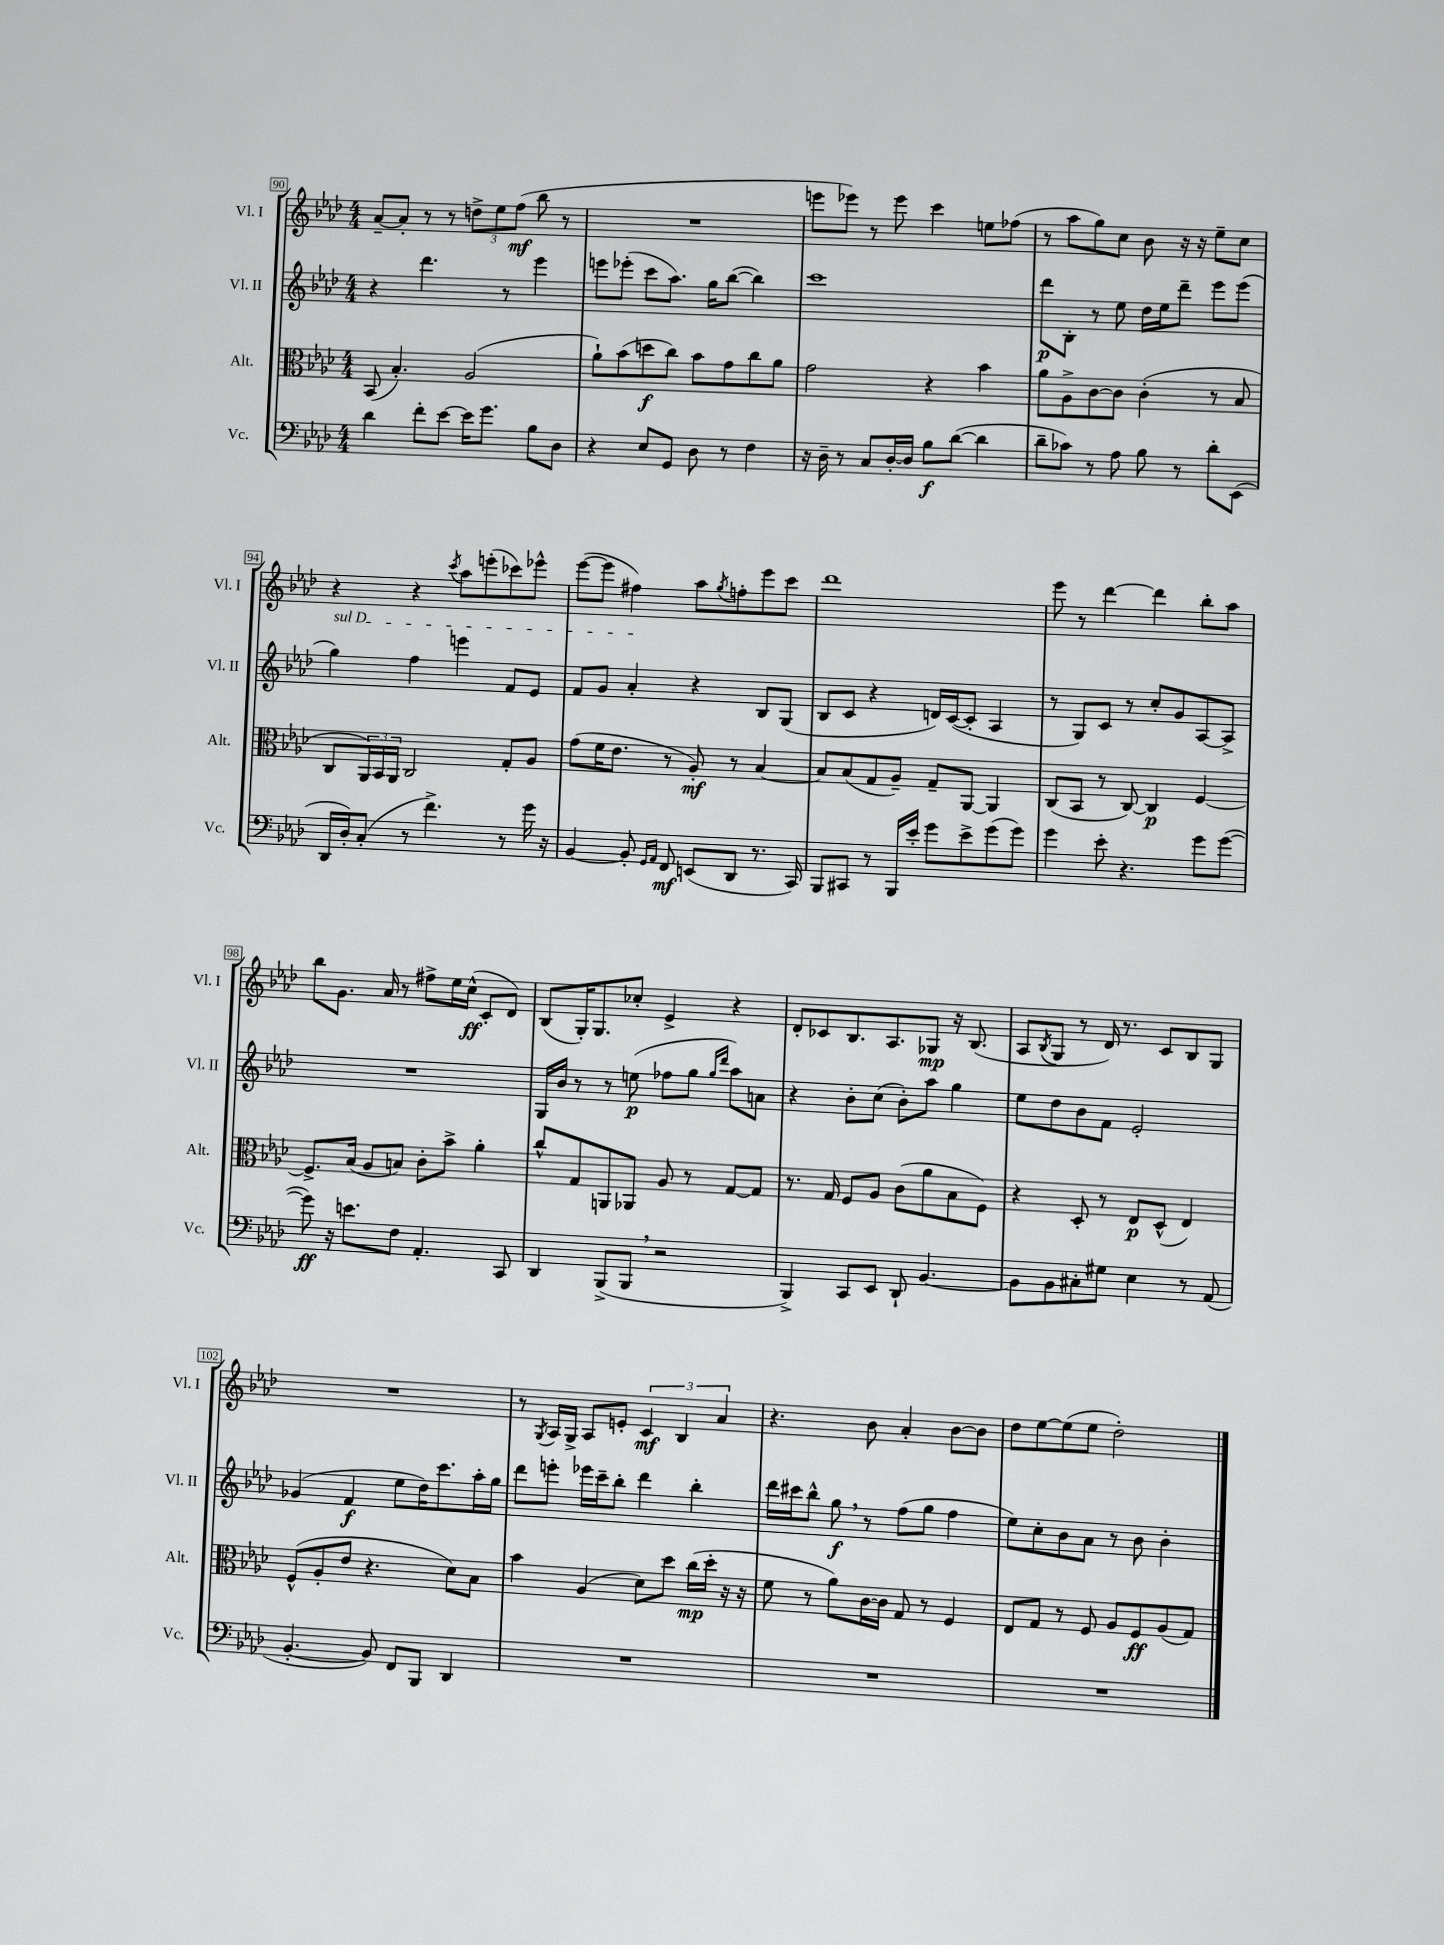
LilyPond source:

<<
\new StaffGroup <<
\new Staff = "s0" \with { instrumentName = "Vl. I" shortInstrumentName = "Vl. I" } {
    \clef treble \key aes \major \numericTimeSignature \time 4/4
    aes'8~-- aes'8-. r8 r8 \tuplet 3/2 { d''8-> ees''8 f''8\mf( } bes''8 r8 |
    R1 |
    e'''8 ees'''8) r8 ees'''8 c'''4 e''8 fes''8( |
    r8 aes''8 g''8) c''8 bes'8 r16 r16 ees''8-- c''8 |
    r4 r4 \acciaccatura { c'''8 } aes''8 e'''8-.( ces'''8) ees'''8-^ |
    ees'''8~( ees'''8 fis''4) aes''8 \acciaccatura { g''8 } f''8-. ees'''8 c'''8 |
    des'''1 |
    ees'''8 r8 des'''4~ des'''4 bes''8-. aes''8 |
    bes''8 g'8. aes'16 r8 fis''8-> ees''16 c''16-^\ff( c'8-. des'8) |
    bes8( g16-.) g8. ces''8-. ees'4-> r4 |
    des'8-. ces'8 bes8. aes8. ges8\mp r16 bes8.( |
    aes8 \acciaccatura { bes8 } g8 r8 des'16) r8. c'8 bes8 g8 |
    R1 |
    r8 \acciaccatura { g8 } aes16 g16-> aes8 e'8-. \tuplet 3/2 { c'4\mf bes4 aes'4 } |
    r4. bes'8 aes'4-. bes'8~ bes'8 |
    des''8 ees''8~ ees''8( ees''8 des''2-.) \bar "|." |
}
\new Staff = "s1" \with { instrumentName = "Vl. II" shortInstrumentName = "Vl. II" } {
    \clef treble \key aes \major \numericTimeSignature \time 4/4
    r4 des'''4. r8 ees'''4 |
    e'''8 ees'''8-.( c'''8 aes''8.) g''16 bes''8~( bes''4) |
    c'''1 |
    des'''8\p bes8-. r8 ees''8 des''16 ees''16 des'''8-- ees'''8 ees'''8( |
    \once \override TextSpanner.bound-details.left.text = \markup { \italic "sul D" } g''4\startTextSpan) f''4 e'''4 f'8 ees'8 |
    f'8 g'8 aes'4-.\stopTextSpan r4 bes8 g8( |
    bes8 c'8 r4 d'16) c'16~( c'8-. aes4 |
    r8 g8) c'8 r8 c''8-. g'8 aes8~ aes8-> |
    R1 |
    g16 bes'16 r8 r8 e''8\p( fes''8 g''8 \grace { g''16 des'''16 } aes''8) a'8 |
    r4 bes'8-. c''8( bes'8-.) aes''8 g''4 |
    ees''8 des''8 bes'8 f'8 ees'2-. |
    ges'4( f'4\f ees''8 des''16) c'''8. aes''16-. g''16 |
    des'''8 e'''8-. ees'''16 c'''16-- bes''8-. des'''4 bes''4-. |
    des'''16 cis'''16 bes''8-^ g''8\f \breathe r8 f''8( g''8 f''4 |
    ees''8) c''8-. bes'8 aes'8 r8 bes'8 bes'4-. \bar "|." |
}
\new Staff = "s2" \with { instrumentName = "Alt." shortInstrumentName = "Alt." } {
    \clef alto \key aes \major \numericTimeSignature \time 4/4
    bes,8( bes4.-.) aes2( |
    aes'8-!) bes'8( d''8\f c''8) bes'8 g'8 c''8 aes'8 |
    g'2 r4 bes'4 |
    aes'8 aes8-> c'8~ c'8 c'4-.( r8 bes8 |
    c8 \tuplet 3/2 { aes,16) bes,16 aes,16 } c2 g8-. aes8 |
    g'8( f'16 ees'8. r8 aes8-.\mf) r8 bes4~ |
    bes8 bes8( g8 aes8--) g8-- aes,8~ aes,4 |
    c8( bes,8 r8 c8~) c4\p f4~ |
    f8.-> bes16( aes8 b8) c'8-. bes'8-> aes'4-. |
    c''8-^ g8 a,8 aes,8 aes8 r8 g8~ g8 |
    r8. g16 f8 aes8 c'8( aes'8 bes8 f8) |
    r4 des8-. r8 ees8\p des8-^( ees4) |
    f8-^( aes8-. ees'8 r4. des'8) bes8 |
    bes'4 aes4( des'8) des''8 c''16\mp( des''16-. r16 r16 |
    f'8 r8 aes'8) c'16~ c'16 g8 r8 f4 |
    ees8 g8 r8 f8 aes8 f8\ff aes8( g8) \bar "|." |
}
\new Staff = "s3" \with { instrumentName = "Vc." shortInstrumentName = "Vc." } {
    \clef bass \key aes \major \numericTimeSignature \time 4/4
    des'4 f'8-. ees'8~ ees'16 g'8. bes8 des8 |
    r4 ees8 g,8 des8 r8 f4 |
    r16 des16-- r8 c8 des16~-. des16 bes8\f des'8~( des'4 |
    des'8-- ces'8) r8 aes8 bes8 r8 des'8-. ees,8( |
    des,16 des16-.) c8-.( r8 f'4.->) r8 g'16 r16 |
    bes,4~ bes,8-. \grace { g,16 aes,16 } f,8\mf e,8( des,8 r8. c,16) |
    bes,,8 cis,8 r8 bes,,16 ees'16-. g'8 ees'8-> g'8( g'8) |
    g'4 ees'8-. r4. g'8 g'8~( |
    g'8\ff) r16 e'8. f8 aes,4.-. c,8 |
    des,4 bes,,8->( bes,,8 \breathe r2 |
    bes,,4->) c,8 ees,8 des,8-! bes,4.~ |
    bes,8 bes,8 cis8-. gis8 ees4 r8 aes,8( |
    bes,4.~-. bes,8) f,8 bes,,8 des,4 |
    R1 |
    R1 |
    R1 \bar "|." |
}
>>
>>
\layout { \context { \Score currentBarNumber = #90 \override BarNumber.stencil = #(make-stencil-boxer 0.1 0.3 ly:text-interface::print) } }
